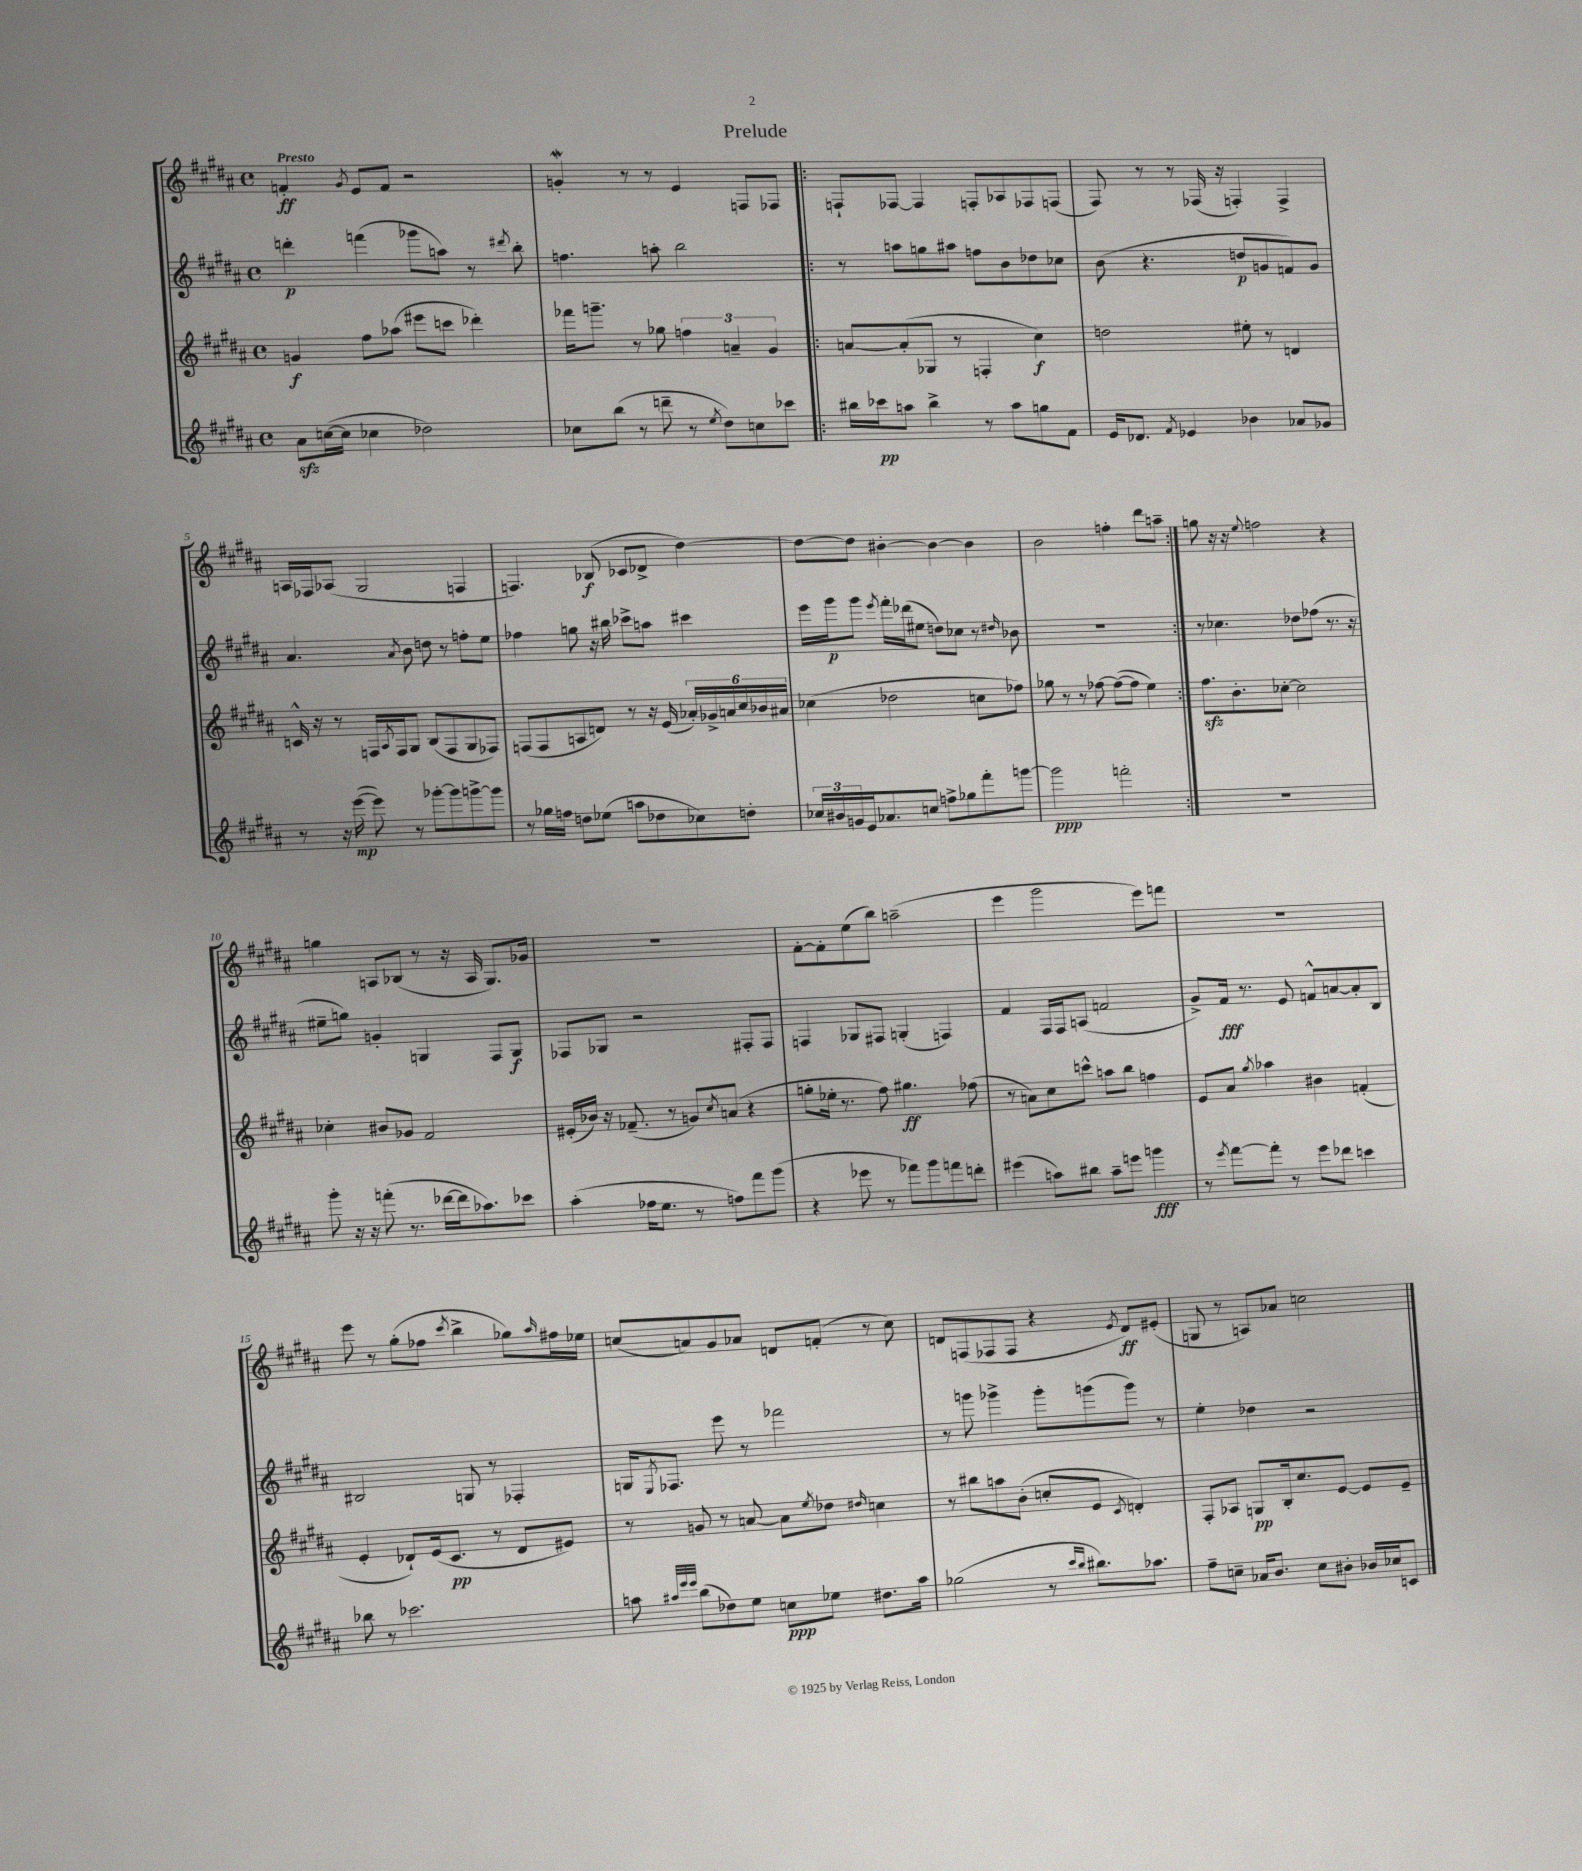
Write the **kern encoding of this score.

**kern	**kern	**kern	**kern
*staff4	*staff3	*staff2	*staff1
*clefG2	*clefG2	*clefG2	*clefG2
*k[f#c#g#d#a#]	*k[f#c#g#d#a#]	*k[f#c#g#d#a#]	*k[f#c#g#d#a#]
*M4/4	*M4/4	*M4/4	*M4/4
*met(c)	*met(c)	*met(c)	*met(c)
8a#	4g	4ddd'	4f'
([16cc	.	.	.
16cc]	.	.	.
.	.	.	8qg#
4cc-	8ff#	(4fff	8e
.	(8aa-	.	8f
2dd-)	8eee#	8ggg-	2r
.	8ccc	8aa)	.
.	4ddd-')	8r	.
.	.	8qddd#	.
.	.	8bb'	.
=	=	=	=
8cc-	16fff-	4.ff	4g'
.	8.ggg~	.	.
(8bb	.	.	.
8r	8r	.	8r
8ddd~	8gg-	8aa'	8r
8r	6ff	2bb	4e
8qee	.	.	.
8dd#)	.	.	.
.	6a~	.	.
8cc	.	.	8F
.	6g#	.	.
8ccc-	.	.	8F-
=!|:	=!|:	=!|:	=!|:
16bb#	[8a	8r	8F`
16ccc-	.	.	.
8aa	(8a']	8aa	[8F-
4bb#^	8G-	8gg	4F-]
.	8r	8aa#	.
8r	4F'	8ff	8F'
8aa	.	8b	8A-
8gg	4cc#)	8dd-	8F-
8f#	.	8cc-	(8F
=	=	=	=
16e	2dd	(8b	8F#)
8.d-	.	.	.
.	.	4.r	8r
8qf#	.	.	.
4e-	.	.	8r
.	.	.	(16F-
.	.	.	16r
4b-	8ee#'	8dd	4F')
.	8r	8g	.
8a-	4d	8f)	4F^
8g-	.	8g	.
=	=	=	=
8r	16c^^	4.a#	16A
.	16r	.	16F-
16r	8r	.	(8A-
([16eee	.	.	.
8eee])	16F	.	2G#
.	8qA#	.	.
.	16F	.	.
.	.	8qa#	.
8r	8G#	8b	.
[8ggg-'	(8B	8dd	.
8ggg-]	8F	8r	.
[8ggg^	8G#	8ff'	4F
8ggg]	8F-)	8ee	.
=	=	=	=
8r	(8F	4ff-	4.F)
16gg-	8F	.	.
16ff	.	.	.
8dd	8A	8gg	.
(8ee-	8d)	16r	(8B-
.	.	16bb#	.
8aa	8r	8ccc-^	8c-
8dd-	16r	8aa	8d-^
.	(16e	.	.
8cc-)	24a-')	4ccc#	[4dd#)
.	24g-^	.	.
.	24a	.	.
8dd'	24cc#	.	.
.	24b-	.	.
.	24a#	.	.
=	=	=	=
24cc-	(4cc-	16eee	8dd#_
24b#	.	.	.
.	.	16ggg#	.
24g	.	.	.
16e	.	8ggg#	8dd#]
8.a-	.	.	.
.	.	8qeee	.
.	2dd-	16fff#'	[4b#'
.	.	(16ddd-	.
8cc	.	8ee#	.
8ff^	.	8dd)	4b#_
8gg-	.	8cc-	.
8fff#'	8cc	8r	4b#]
.	.	16qqdd#	.
[8ggg	8ff-)	8b-	.
=	=	=	=
2ggg]	8gg-	1r	2b
.	8r	.	.
.	8r	.	.
.	[8ff-	.	.
2fff'	(8ff-_	.	4ff'
.	8ff-]	.	.
.	4ee)	.	8ddd#
.	.	.	8aa~
=:|!	=:|!	=:|!	=:|!
1r	8.ff#	8r	8gg
.	.	4.cc-	16r
.	8.b'	.	16r
.	.	.	8qqee
.	.	.	2ff
.	[8cc-'	.	.
.	2cc-]	8dd-	.
.	.	(8ff-	.
.	.	8.r	4r
.	.	16r	.
=	=	=	=
8ggg#'	4cc-'	8ee#~	4gg
16r	.	8gg)	.
16r	.	.	.
(8fff'	8b#	4g'	8A
8.r	8g-	.	(8B-
.	2f#	4G	8r
[16ddd-	.	.	.
16ddd-]	.	.	16r
8.aa-)	.	.	16A
.	.	8F#	8.G#)
8ccc-	.	8G	.
.	.	.	16g-
=	=	=	=
(4aa#'	(16e#'	8F-	1r
.	16b-)	.	.
.	16r	8G-	.
.	(8.f-~	.	.
16ff-	.	2r	.
8.ee	.	.	.
.	8r	.	.
8r	8g)	.	.
.	8qcc#	.	.
8ff)	(8a	.	.
8fff#	4r	8F#'	.
(8ggg#	.	8F#	.
=	=	=	=
4r	8gg'	4F	[8f#'
.	16ee-'	.	8f#']
.	8.r	.	.
8eee-	.	8G-	(8ee
8r	8ff#)	8F#	8bb)
8fff-)	4.gg#	(4G'	(2aa~
8ggg#	.	.	.
8fff	.	4F)	.
8ddd'	(8ff-	.	.
=	=	=	=
(4eee#	8r	4f#	4eee
.	8a)	.	.
8aa)	8cc#	16F#	2ggg#
.	.	16F#	.
8bb#	8ccc^^	(8A	.
8aa~	8aa	2f	.
8eee	8bb	.	.
4ggg	4ff	.	8eee)
.	.	.	8fff
=	=	=	=
8r	8e	8g#^)	1r
8qeee	.	.	.
[8fff#	8a#	16f#	.
.	.	8.r	.
.	8qgg#	.	.
8fff#']	4aa-	.	.
8r	.	8e	.
8eee	4b#	8f^^	.
8ddd-	.	[8a	.
4ccc	(4f'	8a']	.
.	.	8B	.
=	=	=	=
8bb-	4e'	2B#	8eee
8r	.	.	8r
2.ccc-	8d-`)	.	(8gg#'
.	(16e	.	8ff-
.	8.c#	.	.
.	.	.	8qccc#
.	.	8G	4bb^
.	8r	8r	.
.	8d-	4F-'	8gg-)
.	.	.	16qqaa#
.	8e#)	.	16ff#
.	.	.	16ee-
=	=	=	=
8aa	8r	16G	(8cc
.	.	8qE	.
.	.	8.F-	.
32qqaa#	.	.	.
32qqeee	.	.	.
32qqeee	.	.	.
(8bb	8g	.	8a)
8dd-)	8r	8eee	8g#
8ee	[8a	8r	8a-
8cc	8a]	2fff-	8d
.	8qee	.	.
8ee-	8dd-	.	(8f'
.	16qqdd#	.	.
8.dd#	4cc	.	8r
.	.	.	8cc)
16aa#	.	.	.
=	=	=	=
(2gg-	8r	8r	8d
.	8bb#	8ggg	(8F
.	8aa	4ggg-^	8F-
.	(8b'	.	8F-
8r	8cc'	8ggg-'	4r
16qqccc#	.	.	.
16qqbb	.	.	.
8.bb#)	8e	(8ggg	.
.	8qc#	.	8qe
.	4d')	8ggg)	8d)
8.aa-	.	.	.
.	.	8r	(8e#'
=	=	=	=
8ff#~	8F#'	4ee'	8G
8cc~	8A-	.	8r
16a-	8G	4dd-	8A)
8.b	.	.	.
.	16B'	.	8a-
.	8.cc#	.	.
8cc	.	2r	2cc
8b#'	[8e	.	.
16b-	8e]	.	.
16cc-	.	.	.
8c	8e~	.	.
==	==	==	==
*-	*-	*-	*-
